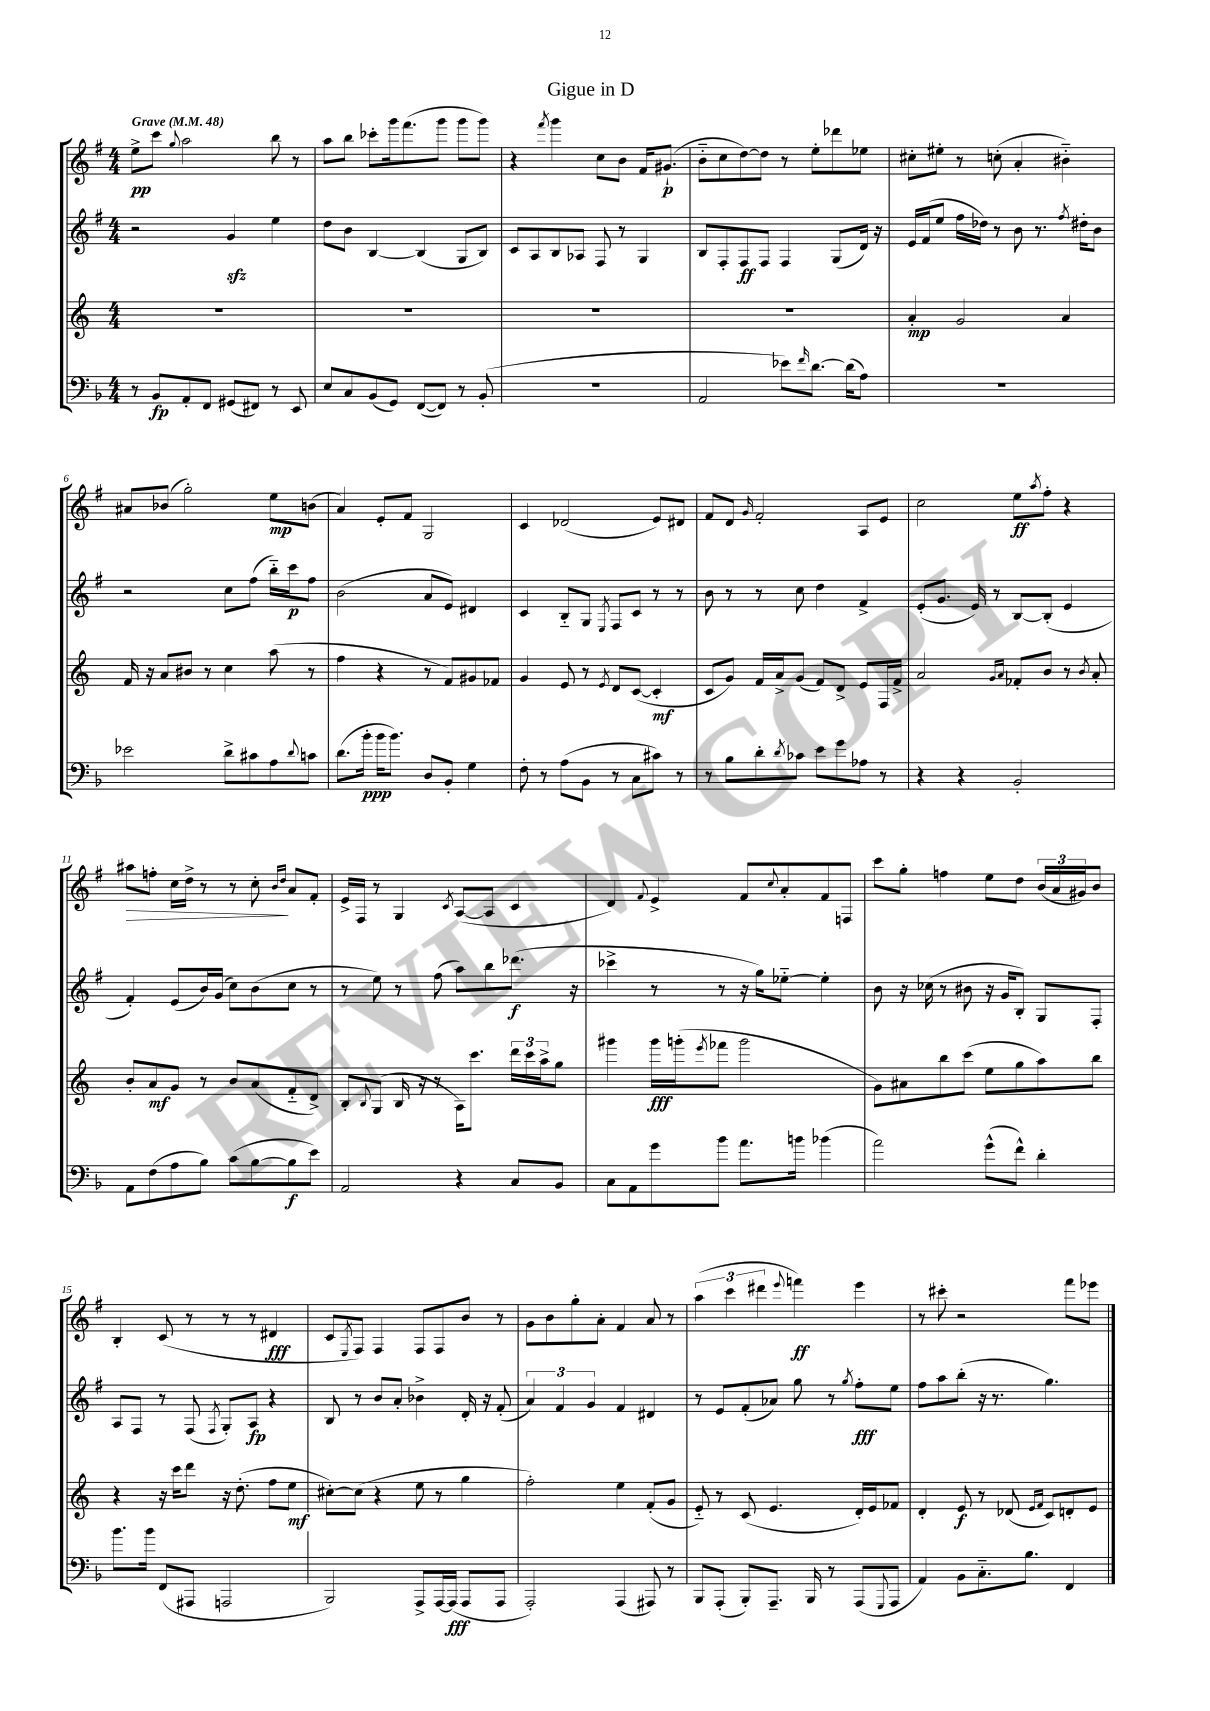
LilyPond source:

\header { title = "Gigue in D" }
<<
\new StaffGroup <<
\new Staff = "s0" {
    \clef treble \key g \major \numericTimeSignature \time 4/4 \tempo "Grave" 4 = 48
    e''8->\pp c'''8 \appoggiatura { g''8 } a''2 b''8 r8 |
    a''8 b''8 ces'''8-. g'''16 fis'''8.( g'''8 g'''8 g'''8) |
    r4 \acciaccatura { fis'''8 } g'''4 c''8 b'8 fis'16 gis'8.-!\p( |
    b'8-_ c''8 d''8~) d''8 r8 e''8-. des'''8 ees''8 |
    cis''8-. eis''8-. r8 c''8-.( a'4-. bis'4-_) |
    ais'8 bes'8( g''2-.) e''8\mp b'8( |
    a'4) e'8-. fis'8 g2 |
    c'4 des'2( e'8) dis'8 |
    fis'8 d'8 \grace { g'16 } fis'2-. a8 e'8 |
    c''2 e''8\ff \acciaccatura { a''8 } fis''8-. r4 |
    ais''8\> f''8-. c''16 d''16-> r8 r8 c''8-.\! \grace { b'16 d''16 } a'8 fis'8-. |
    e'16-> fis16 r8 g4 \acciaccatura { c'8 } a8~( a8 c'4 |
    d'4) \appoggiatura { fis'8 } e'4-> fis'8 \appoggiatura { c''8 } a'8-. fis'8 f8 |
    c'''8 g''8-. f''4 e''8 d''8 \tuplet 3/2 { b'16( a'16 gis'16) } b'8 |
    b4-. c'8( r8 r8 r8 dis'4\fff |
    c'8 \acciaccatura { e8 } fis8) fis4 fis8 fis8 b'8 r8 |
    g'8 b'8 g''8-. a'8-. fis'4 a'8 r8 |
    \tuplet 3/2 { a''4( c'''4 dis'''4 } \appoggiatura { e'''8 } f'''4\ff) e'''4 |
    r8 cis'''8-. r2 fis'''8 ees'''8 \bar "|." |
}
\new Staff = "s1" {
    \clef treble \key g \major \numericTimeSignature \time 4/4
    r2 g'4\sfz e''4 |
    d''8 b'8 b4~ b4( g8 b8) |
    c'8 a8 b8 aes8 fis8 r8 g4 |
    b8 fis8-. fis8\ff fis8 fis4 g8( d'16) r16 |
    e'16 fis'16( e''8 fis''16 des''16) r8 b'8 r8. \acciaccatura { fis''8 } dis''16-. b'8 |
    r2 c''8 fis''8( b''16-_) c'''16\p fis''8 |
    b'2( a'8 e'8) dis'4 |
    c'4 b8-_ g8 \acciaccatura { e8 } fis8 c'8 r8 r8 |
    b'8 r8 r8 c''8 d''4 fis'4-> |
    e'8-.( g'8. e'16) r8 b8~ b8-.( e'4 |
    fis'4-.) e'8( b'16) g'16( c''8) b'8( c''8 r8 |
    r8 e''8) r8 fis''8( a''8) b''8 des'''8.\f( r16 |
    ces'''4-> r8 r8 r16 g''16) ees''8~-_ ees''4-. |
    b'8 r16 ces''16( r8 bis'8 r16 g'16 b8-.) g8 fis8-. |
    a8 fis8 r8 fis8( \acciaccatura { fis8 } g8-.) a8\fp r4 |
    b8 r8 b'8 a'8-. bes'4-> d'16-. r16 fis'8-.( |
    \tuplet 3/2 { a'4) fis'4 g'4 } fis'4 dis'4 |
    r8 e'8 fis'8-.( aes'8) g''8 r8 \acciaccatura { g''8 } fis''8-.\fff e''8 |
    fis''8 a''8 b''8-.( r16 r8. g''4.) \bar "|." |
}
\new Staff = "s2" {
    \clef treble \key c \major \numericTimeSignature \time 4/4
    R1 |
    R1 |
    R1 |
    R1 |
    a'4-.\mp g'2 a'4 |
    f'16 r16 a'8 bis'8 r8 c''4 a''8( r8 |
    f''4 r4 r8 f'8) gis'8 fes'8 |
    g'4 e'8 r8 \acciaccatura { e'8 } d'8 c'8~( c'4-.\mf |
    c'8 g'8) f'16 a'16-> g'8( f'8) d'8-> e'8 f16 f'16-> |
    a'2 \grace { g'16 a'16 } fes'8-. b'8 r8 \acciaccatura { b'8 } a'8-. |
    b'8-. a'8\mf g'8 r8 b'8 a'8( f'8-_ d'8->) |
    b8-. \appoggiatura { b8 } g8( b16 r16 r8 a16) c'''8. \tuplet 3/2 { d'''16 c'''16 a''16-> } g''8 |
    gis'''4 gis'''16\fff g'''16-.( \acciaccatura { e'''8 } fes'''8 g'''2 |
    g'8) ais'8 b''8 c'''8( e''8 g''8 a''8) b''8 |
    r4 r16 c'''16 d'''8 r16 d''8.-.( f''8 e''8\mf |
    cis''8~-.) cis''8( r4 e''8 r8 g''4 |
    f''2-.) e''4 f'8-.( g'8 |
    e'8-_) r8 c'8( e'4. d'16-.) e'16 fes'8 |
    d'4-. e'8\f r8 des'8( \grace { e'16 f'16 } c'8) d'8-. e'8 \bar "|." |
}
\new Staff = "s3" {
    \clef bass \key f \major \numericTimeSignature \time 4/4
    r8 bes,8\fp a,8-. f,8 gis,8( fis,8) r8 e,8 |
    e8 c8 bes,8( g,8) f,8~( f,8) r8 bes,8-.( |
    R1 |
    a,2 ees'8) \grace { f'16 } d'8.~ d'16( a8) |
    R1 |
    ees'2 d'8-> cis'8 a8 \appoggiatura { d'8 } c'8 |
    d'8.( bes'16-.\ppp bes'16 bes'8.) d8 bes,8-. g4 |
    f8-. r8 a8( bes,8 r8 c8 cis'8) r8 |
    r8 bes8 d'8-. \acciaccatura { d'8 } ces'8 e'8 g'8 aes8 r8 |
    r4 r4 bes,2-. |
    a,8 f8( a8 bes8) c'8( bes8~ bes8\f e'8) |
    a,2 r4 c8 bes,8 |
    c8 a,8 g'8 bes'8 a'8. b'16 bes'4( |
    a'2) g'8-^( f'8-^) d'4-. |
    bes'8. bes'16 f,8( ais,,8 a,,2 |
    bes,,2) a,,8-> a,,16~ a,,16\fff( a,,8 a,,8 |
    a,,2-.) a,,4( ais,,8) r8 |
    bes,,8 a,,8-.( bes,,8-.) a,,8.-- bes,,16 r8 a,,8( \appoggiatura { g,,8 } a,,8 |
    a,4) bes,8 c8.-_ bes8. f,4 \bar "|." |
}
>>
>>
